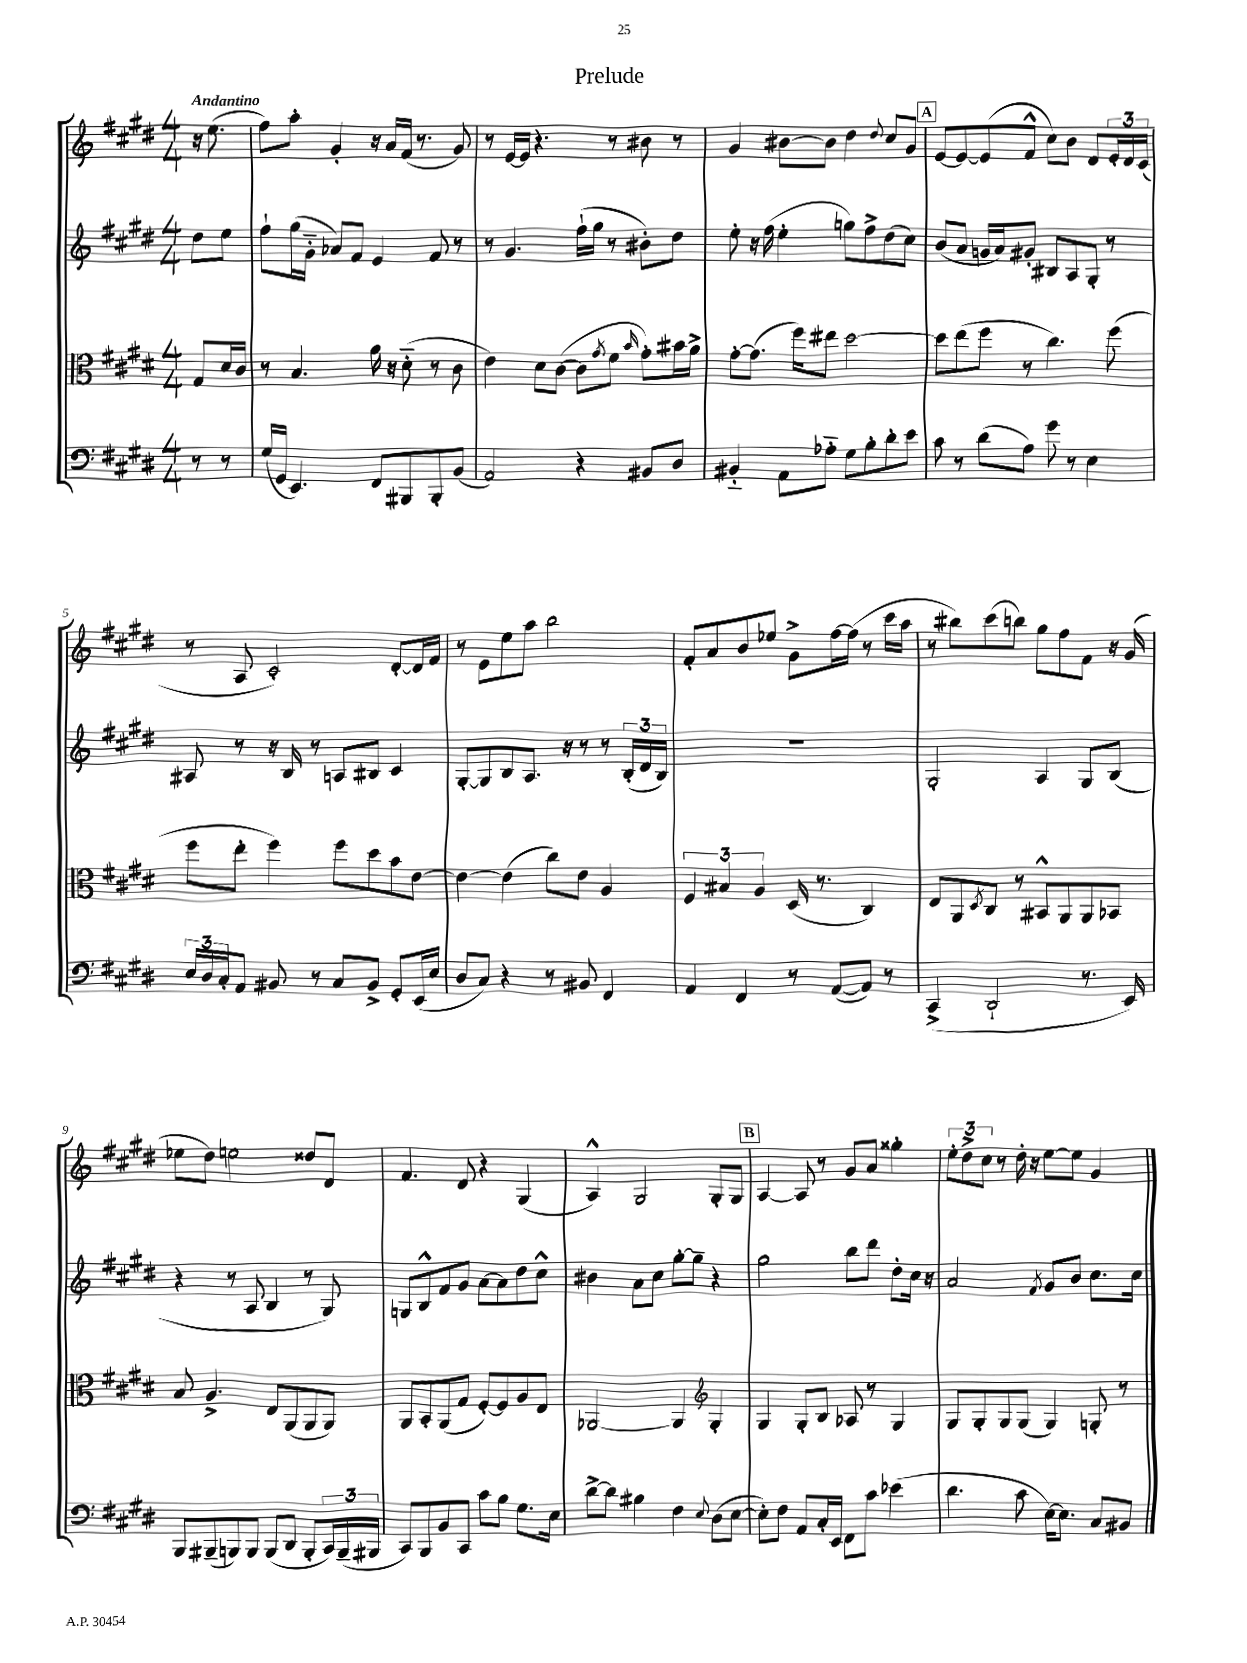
\header { title = "Prelude" }
<<
\new StaffGroup <<
\new Staff = "s0" {
    \clef treble \key e \major \numericTimeSignature \time 4/4 \partial 4 \tempo "Andantino"
    r16 e''8.( |
    fis''8) a''8-. gis'4-. r16 a'16 fis'16( r8. gis'8) |
    r8 e'16~ e'16 r4. r8 bis'8 r8 |
    gis'4 bis'8~ bis'8 dis''4 \appoggiatura { dis''8 } cis''8 gis'8 |
    \mark \markup { \box "A" } e'8~ e'8~ e'8( fis'8-^ cis''8) b'8 dis'8 \tuplet 3/2 { e'16-. dis'16 cis'16( } |
    r8 a8 cis'2-.) dis'8~-. dis'16 fis'16 |
    r8 e'8 e''8 a''8 b''2 |
    fis'8-. a'8 b'8 ees''8 gis'8-> fis''16~ fis''16( r8 cis'''16 a''16 |
    r8 bis''8) cis'''8( b''8) gis''8 fis''8 fis'8 r16 gis'16( |
    ees''8 dis''8) e''2 disis''8 dis'8 |
    fis'4. dis'8 r4 gis4( |
    a4-^) gis2 gis8-. gis8 |
    \mark \markup { \box "B" } a4~ a8 r8 gis'8 a'8 gisis''4-. |
    \tuplet 3/2 { e''8-. dis''8-> cis''8 } r8 dis''16-. r16 e''8~ e''8 gis'4 \bar "|." |
}
\new Staff = "s1" {
    \clef treble \key e \major \numericTimeSignature \time 4/4 \partial 4
    dis''8 e''8 |
    fis''8-! gis''16( gis'16-_ aes'8) fis'8 e'4 fis'8 r8 |
    r8 gis'4. fis''16-!( gis''16 r8 bis'8-.) dis''8 |
    e''8-. r16 fis''16( e''4-. g''8) fis''8-> dis''8( cis''8) |
    \mark \markup { \box "A" } b'8( a'8 g'16 a'16) gis'8-. bis8 a8 gis8-. r8 |
    ais8 r8 r16 b16 r8 a8 bis8 cis'4 |
    gis8~-. gis8 b8 a8. r16 r8 r8 \tuplet 3/2 { b16-.( dis'16 b16) } |
    R1 |
    gis2-. a4 gis8 b8( |
    r4 r8 a8 b4 r8 gis8) |
    g8 b8-^ fis'8 gis'8 a'8~ a'8 dis''8 cis''8-^ |
    bis'4 a'8 cis''8 gis''8~-. gis''8-- r4 |
    \mark \markup { \box "B" } gis''2 b''8 dis'''8 dis''8-. cis''16 r16 |
    a'2 \acciaccatura { fis'8 } gis'8 b'8 cis''8. cis''16 \bar "|." |
}
\new Staff = "s2" {
    \clef alto \key e \major \numericTimeSignature \time 4/4 \partial 4
    gis8 dis'16 cis'16 |
    r8 b4. a'16 r16 dis'8-_( r8 cis'8 |
    e'4) dis'8 cis'8~( cis'8 \acciaccatura { gis'8 } fis'8 \grace { b'16 } gis'8-.) bis'16 a'16-> |
    gis'8~-. gis'8.( fis''16) eis''8 dis''2~ |
    \mark \markup { \box "A" } dis''8 e''8( fis''8 r8 cis''4.) fis''8( |
    fis''8 e''8-. fis''4) fis''8 dis''8 b'8 e'8~ |
    e'4~ e'4( cis''8) e'8 a4 |
    \tuplet 3/2 { fis4 bis4 a4 } dis16( r8. cis4) |
    e8 a,8 \acciaccatura { dis8 } cis8 r8 bis,8-^ a,8 a,8 bes,8 |
    b8 a4.-> e8 a,8( a,8 a,8) |
    a,8 b,8-. a,8( gis8 fis8~-.) fis8 a8 e8 |
    aes,2~ aes,4 \clef treble gis4-. |
    \mark \markup { \box "B" } gis4 gis8-. b8 aes8 r8 gis4 |
    gis8 gis8-. gis8 gis8( gis4) g8-. r8 \bar "|." |
}
\new Staff = "s3" {
    \clef bass \key e \major \numericTimeSignature \time 4/4 \partial 4
    r8 r8 |
    gis16( gis,16 e,4.) fis,8 bis,,8 bis,,8-. b,8( |
    a,2) r4 bis,8 dis8 |
    bis,4-_ a,8 aes8-_ gis8 b8-. dis'8-. e'8 |
    \mark \markup { \box "A" } cis'8 r8 dis'8( a8) gis'8 r8 e4 |
    \tuplet 3/2 { e16 dis16 cis16-. } a,8 bis,8 r8 cis8 bis,8-> gis,8-. e,16( e16 |
    dis8 cis8) r4 r8 bis,8 fis,4 |
    a,4 fis,4 r8 a,8~( a,8) r8 |
    cis,4->( dis,2-! r8. e,16) |
    b,,8 bis,,8--( b,,8) b,,8 b,,8( dis,8 b,,8-. \tuplet 3/2 { cis,16) b,,16--( bis,,16 } |
    cis,8) b,,8 b,8 cis,8 cis'8 b8 gis8. e16 |
    dis'8~-> dis'8 bis4 fis4 \appoggiatura { e8 } dis8( e8~ |
    \mark \markup { \box "B" } e8-.) fis8 a,8 cis16-. e,16 fis,8 cis'8 ees'4( |
    dis'4. cis'8 e16~) e8. cis8 bis,8 \bar "|." |
}
>>
>>
